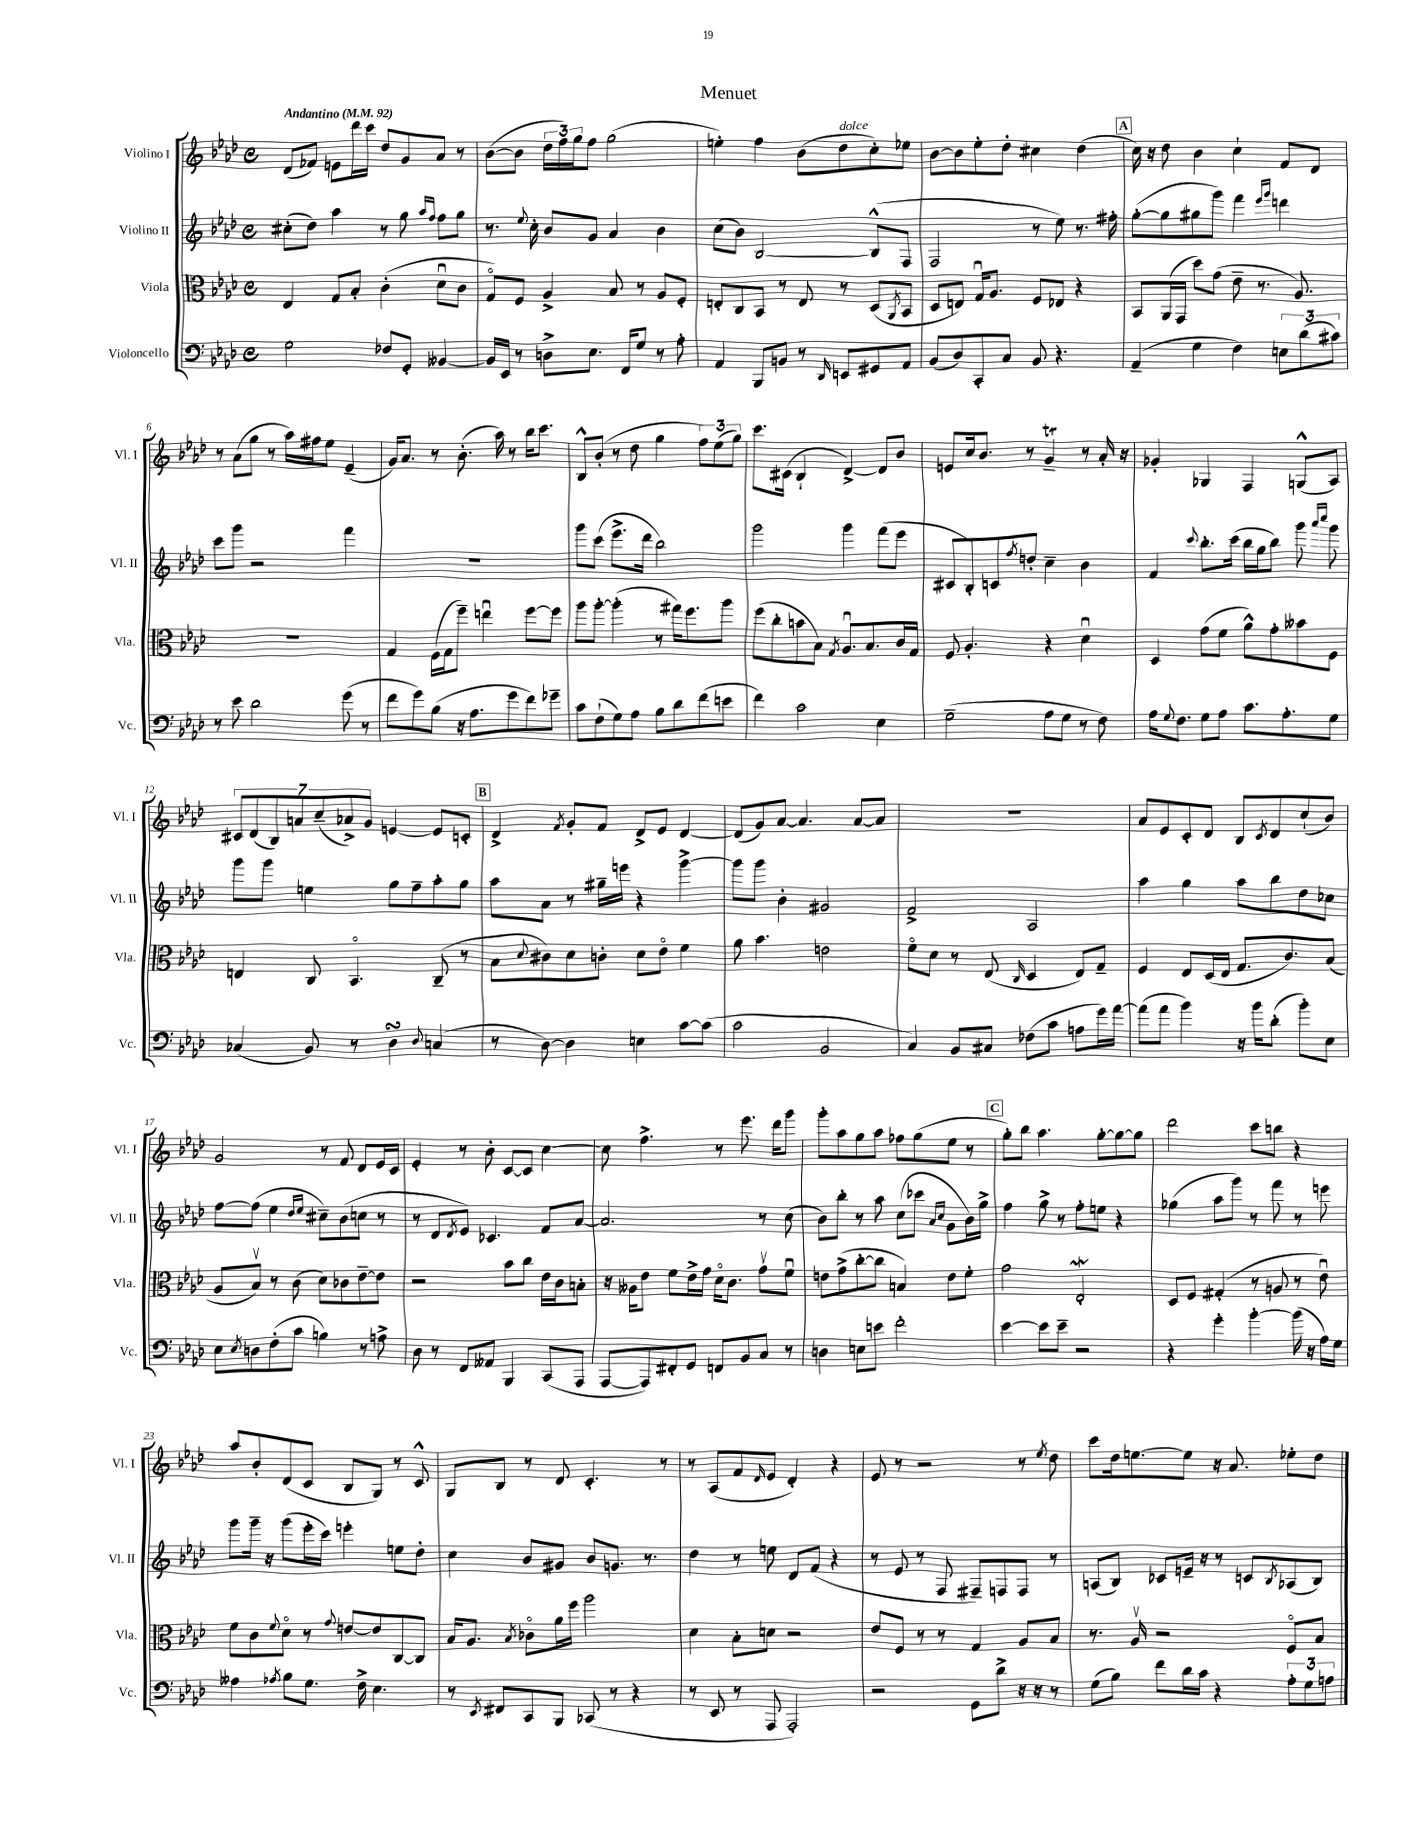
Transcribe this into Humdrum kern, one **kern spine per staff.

**kern	**kern	**kern	**kern
*staff4	*staff3	*staff2	*staff1
*clefF4	*clefC3	*clefG2	*clefG2
*k[b-e-a-d-]	*k[b-e-a-d-]	*k[b-e-a-d-]	*k[b-e-a-d-]
*M4/4	*M4/4	*M4/4	*M4/4
*met(c)	*met(c)	*met(c)	*met(c)
*MM92	*MM92	*MM92	*MM92
2G\	4E-/	(8cc#'\L	(8d-/L
.	.	8dd-\J)	8f-/J)
.	8G/L	4aa-\	8e\L
.	8B-'/J	.	16ddd-\L
.	.	.	16ccc\JJ
8F-/L	(4c'\	8r	8dd-/L
8GG'/J	.	8gg\	8g/
.	.	16qqaa-/LL	.
.	.	16qqff/JJ	.
[4BB--/	8d-u\L	8ff\L	8a-/J
.	8c\J	8gg\J	8r
=	=	=	=
16BB--/]LL	8Go/L)	8.r	([8b-\L
16EE-/JJ	.	.	.
8r	8F/J	.	8b-\]J
.	.	8qqee-/	.
.	.	16cc'\	.
8D^\L	4A-^/	8b-/L	24dd-\LL
.	.	.	24ff\)
.	.	.	24gg\J
8.E-\J	.	8g/J	8ff\J
.	8B-/	4a-/	(2gg\
16FF/LK	.	.	.
8G/J	8r	.	.
8r	8A-/L	4b-\	.
8A-'\	8F'/J	.	.
=	=	=	=
4AA-/	8E'/L	(8cc\L	4ee'\)
.	8C/	8b-\J)	.
8BBB-/L	8BB-/J	[2B-/	4ff\
8BB/J	8r	.	.
8r	8E/	.	(8b-\L
16qqDD-/	.	.	.
8EE/L	8r	.	8dd-\
8GG#/	(8D-/L	(8B-^^/]L	8cc'\)
.	8qAA-/	.	.
8AA-/J	8BB-/J	8F/J	8ee-\J
=	=	=	=
(8BB-/L	8D-/L	2F/	[8b-\L
8D-/)	8E/J)	.	8b-\]
8CC'/	16Gu/LK	.	8ee-'\
.	8.A-/J	.	.
8C/J	.	.	8dd-'\J
8BB-/	8F/L	8r	4cc#\
4.r	8E-/J	8ee-\)	.
.	4r	8.r	(4dd-\
.	.	16ff#'\	.
=	=	=	=
(4AA-~/	8BB-/L	([8gg'\L	16cc\)
.	.	.	16r
.	(16AA-/L	8gg\]	8dd-\
.	16GG/JJ	.	.
4G\	8dd-\L)	8gg#\	4b-\
.	(8g\J	8ggg\J)	.
4F\)	8e-~\	4fff\	4cc`\
.	8.r	.	.
.	.	16qqeee-/LL	.
.	.	16qqggg/JJ	.
12E\L	.	4ddd\	8f/L
.	8.A-/)	.	.
(12d-\	.	.	.
.	.	.	8d-/J
12c#\J)	.	.	.
=	=	=	=
8r	1r	8ccc\L	8r
8e-\	.	8ggg\J	(8a-\L
2d-\	.	2r	8gg\J
.	.	.	8r
.	.	.	16aa-\LL)
.	.	.	16ff#\J
.	.	.	8ee-\J
(8g\	.	4fff\	(4e-~/
8r	.	.	.
=	=	=	=
8f\L	4G/	1r	16g/LK)
.	.	.	8.a-/J
8g\)	.	.	.
(8B-\J	(16F\LL	.	8r
.	16G\J	.	.
16r	8ff~\J)	.	(8.b-'\
8.A-\L	.	.	.
.	4eeu\	.	.
.	.	.	16aa-\)
8g\	.	.	8r
8f\)	[8ff\L	.	16bb-\LK
.	.	.	8.ccc\J
8g-~\J	8ff\]J	.	.
=	=	=	=
8c\L	8aa-\L	8ggg\L	8B-^^/L
(8F`\	[8aa-'\J	(8ccc\J	(8b-'/J
8G\)	(4aa-'\]	8.eee-^\L	8r
8A-\J	.	.	8dd-\
.	.	16ddd-\Jk	.
8B-\L	8r	2bb-\)	4gg\
8d-\	16gg#\LK)	.	.
.	8.ff\	.	.
(8f\	.	.	12ff\L)
.	.	.	(12ee-\
8e\J	8aa-\J	.	.
.	.	.	12gg\J)
=	=	=	=
4f\)	(8ff\L	2ggg\	8.ccc\L
.	8cc'\	.	.
.	.	.	(16c#\Jk
2c\	8b\	.	4B-`/
.	8B-\J)	.	.
.	8qG/	.	.
.	8.A-u/L	4ggg\	[4d-^/)
.	8.B-/	.	.
4E-\	.	(8fff\L	8d-/]L
.	16c/L	8eee-\J	8b-/J
.	16G/JJ	.	.
=	=	=	=
(2G~\	8F/	8c#/L	8e/L
.	4.A-'/	8B-'/)	16cc/k
.	.	.	8.b-/J
.	.	8c/	.
.	.	8qff/	.
.	.	8dd'/J	8r
8A-\L	4r	4cc~\	4g~/
8G\J	.	.	.
8r	4d-u\	4b-\	8r
8F\)	.	.	16a-'/
.	.	.	16r
=	=	=	=
16A-\LK	4D-/	4f/	4g-'/
8qqG/	.	.	.
8.F\J	.	.	.
.	.	8qqccc/	.
8G\L	(8g\L	8.bb-'\L	4G-/
8A-\J	8f\J	.	.
.	.	(16ccc\Jk	.
8.c\L	8a-^^\L)	16bb-\LL	4F/
.	.	16gg\J	.
.	8g'\	8bb-\J)	.
8.A-'\	.	.	.
.	8b--\	8ggg\	(8G^^/L
.	.	16qqaaa-/LL	.
.	.	16qqcccc/JJ	.
8G\J	8F\J	8ggg\	8A-/J)
=	=	=	=
(4C-/	4E/	8ggg\L	14c#/L
.	.	.	(14d-/
.	.	8ggg\J	.
.	.	.	14B-/)
.	.	.	14a/
8BB-/)	8C/	4ee\	.
.	.	.	(14cc~/
.	.	.	14a-^/)
8r	4.BB-o/	.	.
.	.	.	14g/J
4D-\	.	8gg\L	[4e/
.	.	8ff~\	.
8qqD-/	.	.	.
(4C/	(8C~/	8aa-'\	8e/]L
.	8r	8gg\J	8c'/J
=	=	=	=
8r	8B-\L	8aa-\L	4d-^/
.	8qqd-/	.	.
[8D-\)	8c#\)	8a-\J	.
.	.	.	8qf/
4D-\]	8d-\	8r	8g'/L
.	8c'\J	16gg#~\LL	8f/J
.	.	16eee\JJ	.
4E\	8d-\L	4r	8d-^/L
.	8e-o\J	.	8e-/J
[8c\L	4f\	[4ggg^\	[4d-/
(8c\]J	.	.	.
=	=	=	=
2c\	8a-\	8ggg\]L	(8d-/]L
.	4.b-\	8ggg\J	8g/)
.	.	4b-'\	[8a-/J
.	.	.	4.a-/]
2BB-/	2e\	2g#/	.
.	.	.	[8a-/L
.	.	.	8a-/]J
=	=	=	=
4C/)	8fo\L	2f^/	1r
.	8d-\J	.	.
8BB-/L	8r	.	.
8C#/J	(8E-/	.	.
.	16qqC/	.	.
(8F-\L	4D-/	2A-/	.
8c\J	.	.	.
8A\L	8E-/L)	.	.
16g\L)	8G~/J	.	.
[16a-\JJ	.	.	.
=	=	=	=
(8a-\]L	4F/	4aa-\	8a-/L
8a-\J	.	.	8e-/
4b-\)	8E-/L	4gg\	8c'/
.	(16D-/L	.	8d-/J
.	16E-/JJ	.	.
16r	8.G/L	8aa-\L	8B-/L
16b-\LK	.	.	.
.	.	.	8qc/
(8d-'\J	.	8bb-\	8d-/
.	8.c/)	.	.
8b-'\L)	.	8dd-\	(8cc`/
8E-\J	(8B-/J	8cc-\J	8b-/J)
=	=	=	=
8E-\L	8A-/L	[8ff\L	2g/
8qE-/	.	.	.
8D\	8B-v/J)	(8ff\]J	.
(8F'\	8r	4ee-\	.
8c\J	(8c\	.	.
.	.	16qqdd-/LL	.
.	.	16qqee-/JJ	.
4B\)	8d-\L)	8cc#~\L)	8r
.	8c-\	(8b-\	8f/
8r	[8e-~\	8cc\J	8d-/L
8A^\	8e-\]J	8r	16e-/L
.	.	.	16c/JJ
=	=	=	=
8D-\	2r	8r	4e-'/
8r	.	8d-/L	.
.	.	8qd-/	.
8FF/L	.	8e-/J)	8r
8AA--/J	.	4.c-/	8b-'\
4BBB-/	8b-\L	.	[8c/L
.	8cc\J	.	8c/]J
(8CC/L	16e-\LL	8f/L	[4cc\
.	16c\J	.	.
8AAA-/J	8B'\J	[8a-/J	.
=	=	=	=
[8AAA-/L	16r	2.a-/]	8cc\]
.	16A--\LK	.	.
8AAA-/])	8e-\J	.	4.ff^\
8FF#'/	8f\L	.	.
8GG/J	16e-^\L	.	.
.	16g\JJ	.	.
8FF/L	16d-o\LK	.	8r
.	8.c\J	.	.
8BB-/	.	.	8.eee-\
8C/J	8gv\L	8r	.
.	.	.	16ddd-\LK
8r	8fu\J	(8cc\	8ggg\J
=	=	=	=
4D\	8e\L	8b-\L)	8ggg'\L
.	(8g^\	8bb-'\J	8aa-\
8E\L	[8cc'\	8r	8gg\
8e\J	8cc\]J	8aa-\	8aa-\J
2f'\	4B/)	(8cc\L	8ff-\L
.	.	8ccc-\J	(8gg\
.	.	16qqa-/LL	.
.	.	16qqcc/JJ	.
.	8e\L	8g\L	8ee-\J
.	8f'\J	16b-\L)	8r
.	.	16gg^\JJ	.
=	=	=	=
[4e-\	2g\	4ff\	8gg'\L)
.	.	.	8bb-\J
8e-\]L	.	8gg^\	4.aa-\
8e-~\J	.	8r	.
2r	2E-'/	8ff'\L	.
.	.	8ee\J	[8gg'\L
.	.	4r	8gg\_
.	.	.	8gg\]J
=	=	=	=
4r	8D-/L	(4gg-\	2ddd-\
.	8F/J	.	.
4g'\	(4G#'/	8aa-\L	.
.	.	8ggg\J)	.
[4b-'\	8r	8r	8ccc\L
.	8A/	8fff\	8bb\J
(16b-\]	8r	8r	4r
16r	.	.	.
16A-\LL)	8e-u\)	8eee\	.
16G\JJ	.	.	.
=	=	=	=
4A--\	8f\L	8ggg\L	8aa-/L
.	8c\	16ggg~\Jk	8b-'/
.	.	16r	.
8qA-/	8qqf/	.	.
8B-\L	8d-o\J	(8ggg\L	(8d-/
8.G\J	8r	16eee-'\L	8c/J
.	.	16ccc\JJ)	.
.	8qqg/	.	.
.	[8e/L	4eee'\	8B-/L
16F^\	.	.	.
4.E-\	8e/]	.	8G/J)
.	[8C/	8ee\L	8r
.	8C/]J	8dd-'\J	8c^^/
=	=	=	=
8r	16B-/LK	4cc\	8G/L
.	8.A-/J	.	.
8qEE-/	.	.	.
8FF#/L	.	.	8B-/J
.	8qB-/	.	.
8CC/	8c-o\L	8b-/L	8r
8BBB-/J	16a-\L	8g#/J	8d-/
.	16ff\JJ	.	.
(8CC-/	2aa-\	8b-/L	4.c'/
8r	.	8.g/J	.
4r	.	.	.
.	.	8.r	.
.	.	.	8r
=	=	=	=
8r	4d-\	4dd-\	8r
8EE-/	.	.	(8A-/L
8r	8B-'\L	8r	8f/
.	.	.	16qqd-/
8AAA-/	8d\J	8ee\	8e-/J
2AAA-'/)	2r	8d-/L	4d-'/)
.	.	(8f/J	.
.	.	4r	4r
=	=	=	=
2r	8e-/L	8r	8e-/
.	8F/J	8e-/	8r
.	8r	8r	2r
.	8r	8F/	.
8GG\L	4G/	8F#~/L)	.
8d-^\J	.	8F/	.
16r	8A-/L	8F/J	8r
16r	.	.	.
.	.	.	8qee-/
8r	8B-/J	8r	8dd-\
=	=	=	=
(8G\L	8.r	(8A/L	8ccc\L
8B-\J)	.	8B-/J)	16dd-\k
.	16A-v/	.	[8.ee\
8f\L	2r	8c-/L	.
16d-\L	.	16e~/Jk	8ee\]J
16c\JJ	.	16r	.
4r	.	8r	16r
.	.	.	8.a-/
.	.	8c/L	.
.	.	8qB-/	.
12A-'\L	8Fo/L	(8A-/	8ee-'\L
12G\	.	.	.
.	8B-/J	8B-/J)	8dd-\J
12A\J	.	.	.
==	==	==	==
*-	*-	*-	*-
